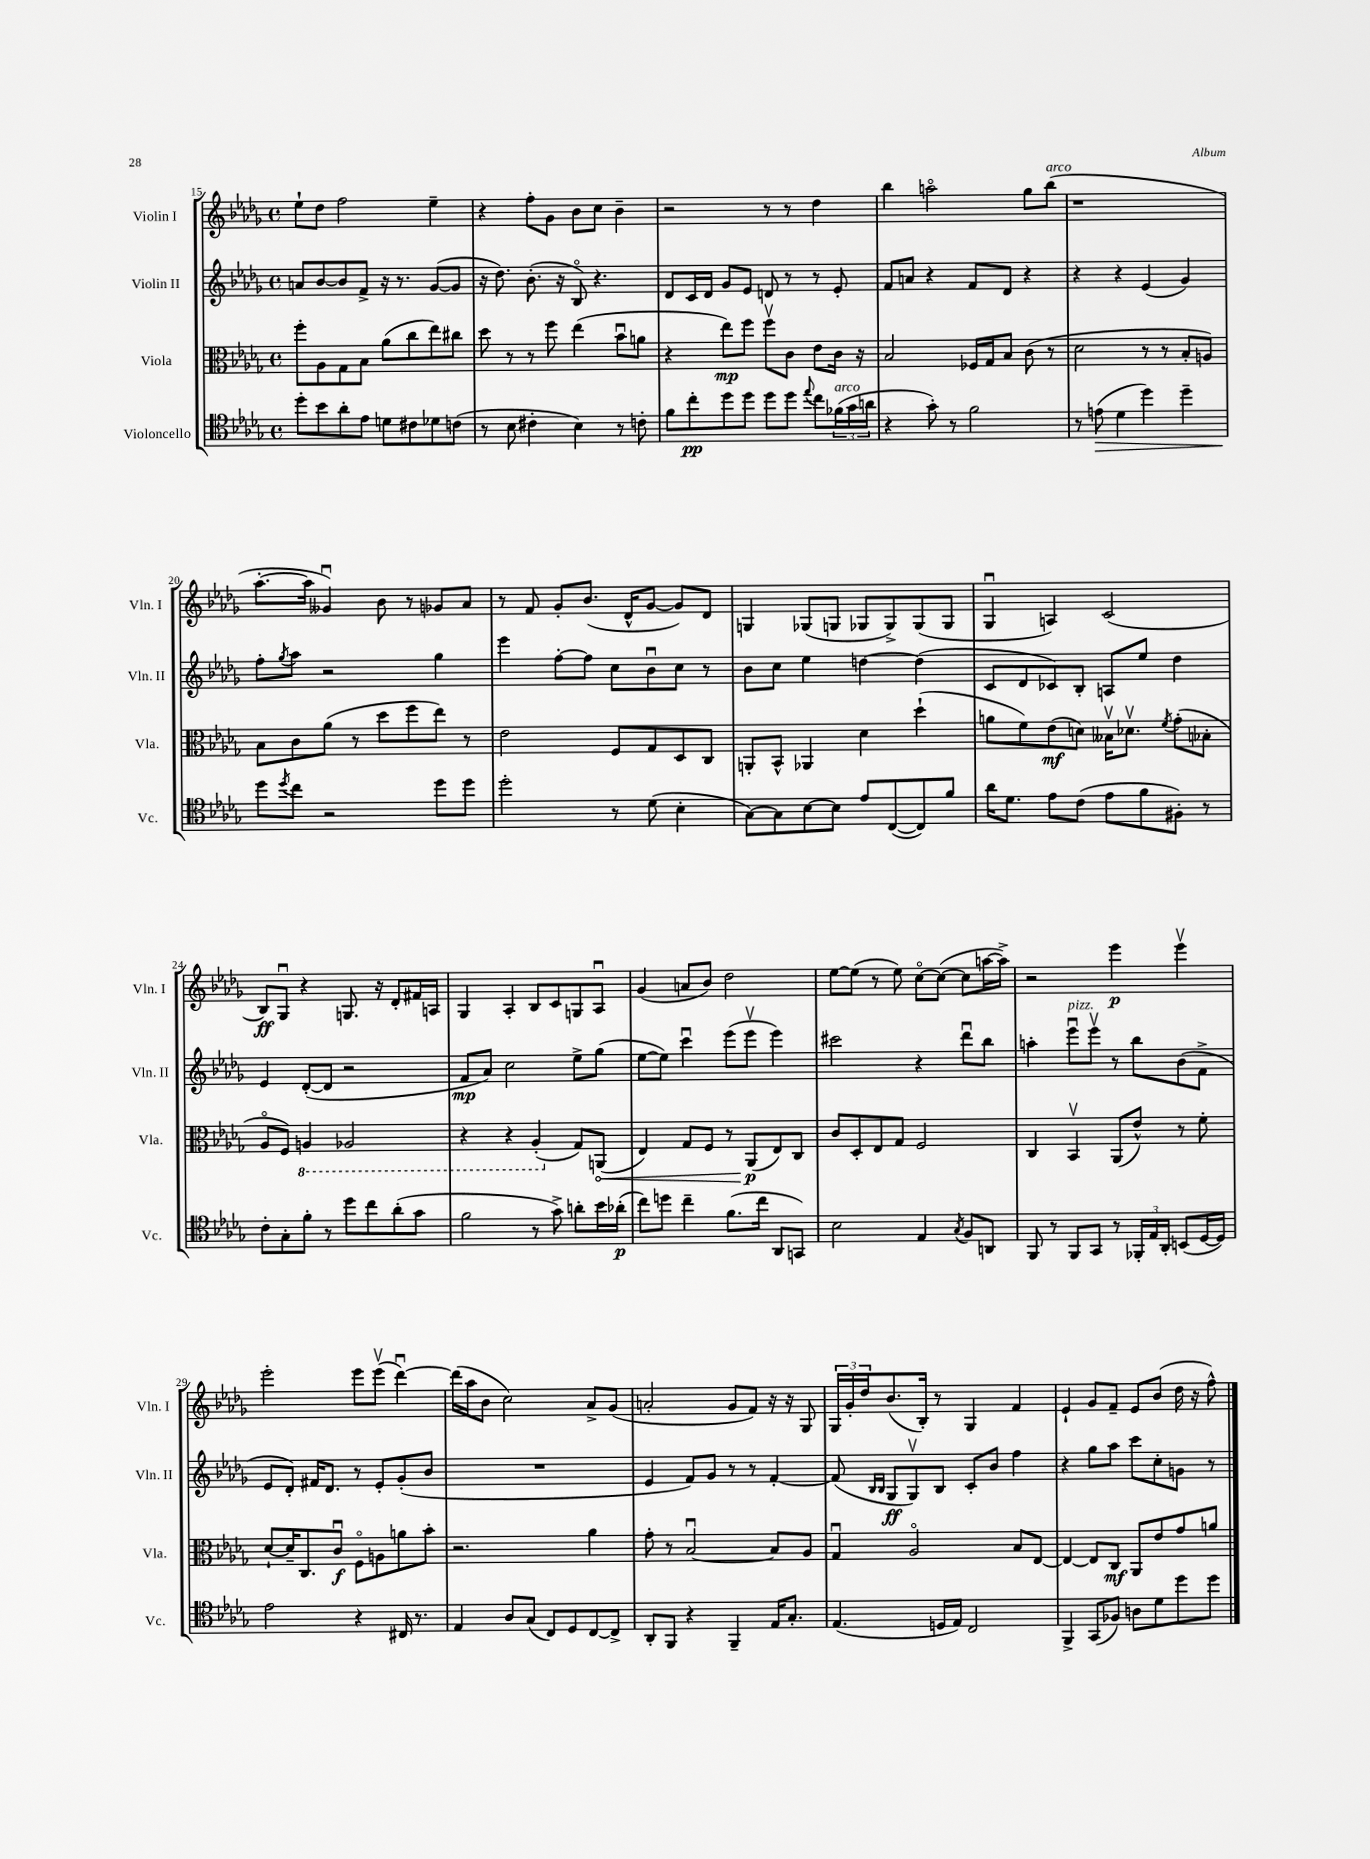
<<
\new StaffGroup <<
\new Staff = "s0" \with { instrumentName = "Violin I" shortInstrumentName = "Vln. I" } {
    \clef treble \key des \major \defaultTimeSignature \time 4/4
    ees''8-! des''8 f''2 ees''4-- |
    r4 f''8-. ges'8 bes'8 c''8 bes'4-- |
    r2 r8 r8 des''4 |
    bes''4 a''2\flageolet ges''8 bes''8^\markup { \italic "arco" }( |
    r1 |
    aes''8.~-. aes''16 geses'4\downbow) bes'8 r8 ges'8 aes'8 |
    r8 f'8 ges'8-. bes'8.( des'16-^ ges'8~ ges'8) des'8 |
    g4 ges8( g8 ges8 ges8->) ges8( ges8 |
    ges4\downbow a4) c'2( |
    bes8\ff) ges8\downbow r4 g8. r16 des'8-. fis'16 a16 |
    ges4 aes4-. bes8 c'8 g8 aes8\downbow |
    ges'4( a'8 bes'8) des''2 |
    ees''8~ ees''8( r8 ees''8) c''8~\flageolet c''8~( c''8 a''16~ a''16->) |
    r2 ees'''4\p ees'''4\upbow |
    ees'''2-. ees'''8 ees'''8\upbow( des'''4~\downbow) |
    des'''16( aes''16 bes'8 c''2) aes'8-> ges'8( |
    a'2-. ges'8 f'8) r16 r16 ges8 |
    \tuplet 3/2 { ges16 ges'16-. des''16 } bes'8.( bes16-.) r8 ges4 f'4 |
    ees'4-! ges'8 f'8-- ees'8 bes'8( des''16 r16 f''8-^) \bar "|." |
}
\new Staff = "s1" \with { instrumentName = "Violin II" shortInstrumentName = "Vln. II" } {
    \clef treble \key des \major \defaultTimeSignature \time 4/4
    a'8 bes'8~ bes'8 f'8-> r16 r8. ges'8~( ges'8 |
    r16 des''8.) bes'8.-.( r16 bes8\flageolet) r4. |
    des'8 c'16 des'16 ges'8 ees'8 d'8 r8 r8 ees'8-. |
    f'8 a'8 r4 f'8 des'8 r4 |
    r4 r4 ees'4( ges'4) |
    f''8-. \acciaccatura { ges''8 } aes''8 r2 ges''4 |
    ees'''4 f''8~-. f''8 c''8 bes'8\downbow c''8 r8 |
    bes'8 c''8 ees''4 d''4~ d''4( |
    c'8 des'8 ces'8) bes8-. a8 ees''8 des''4 |
    ees'4 des'8~-.( des'8 r2 |
    f'8\mp aes'8) c''2 ees''8-> ges''8( |
    ees''8~ ees''8) c'''4\downbow ees'''8( ees'''8\upbow ees'''4) |
    cis'''2 r4 des'''8\downbow bes''8 |
    a''4-. ees'''8\downbow^\markup { \italic "pizz." } ees'''8\upbow r8 bes''8 bes'8( f'8-> |
    ees'8 des'8-.) fis'16 des'8. r8 ees'8-. ges'8-.( bes'8 |
    R1 |
    ees'4 f'8) ges'8 r8 r8 f'4~-. |
    f'8( \grace { bes16 bes16 } ges8\ff ges8\upbow) bes8 c'8-. bes'8 f''4 |
    r4 ges''8 aes''8 c'''8 c''8-. g'8 r8 \bar "|." |
}
\new Staff = "s2" \with { instrumentName = "Viola" shortInstrumentName = "Vla." } {
    \clef alto \key des \major \defaultTimeSignature \time 4/4
    f''8-. aes8 ges8 bes8 aes'8( c''8 ees''8) cis''8 |
    des''8 r8 r8 f''8 ees''4( bes'8\downbow a'8 |
    r4 ees''8\mp) f''8 f''8\upbow c'8 ees'8 c'16 r16 |
    bes2 fes16 ges16 bes8 c'8( r8 |
    des'2 r8 r8 bes8-. a8) |
    bes8 c'8 aes'8( r8 des''8 f''8 ees''8) r8 |
    ees'2 f8 ges8 des8 c8 |
    a,8-. bes,8-^ aes,4 des'4 des''4-!( |
    a'8 f'8) ees'8\mf( d'8) beses16\upbow des'8.\upbow \acciaccatura { f'8 } ges'8-.( bes8-. |
    aes8\flageolet f8) \ottava #-1 a,4 aes,2 |
    r4 r4 aes,4-.( \ottava #0 ges8) \once \override Hairpin.circled-tip = ##t a,8\<( |
    ees4) ges8 f8 r8 aes,8\p\!( ees8) c8 |
    c'8 des8-. ees8 ges8 f2 |
    c4 bes,4\upbow aes,8( ees'8-^) r8 f'8-. |
    des'8~-! des'16-- c8. c'8\downbow\f f8\flageolet a8 a'8 bes'8-. |
    r2. aes'4 |
    ges'8-. r8 bes2~\downbow bes8 aes8 |
    ges4\downbow aes2\flageolet bes8 ees8~ |
    ees4~ ees8 c8\mf aes,8 ees'8 ges'8 a'8 \bar "|." |
}
\new Staff = "s3" \with { instrumentName = "Violoncello" shortInstrumentName = "Vc." } {
    \clef tenor \key des \major \defaultTimeSignature \time 4/4
    des''8-. bes'8 aes'8-. ees'8 d'8 cis'8 des'8 c'8( |
    r8 bes8 cis'4-. bes4) r8 c'8-. |
    f'8 c''8-.\pp des''8 des''8 des''8 des''8 \appoggiatura { ees''8 } c''8 \tuplet 3/2 { fes'16^\markup { \italic "arco" }( ges'16 a'16 } |
    r4 ges'8-.) r8 f'2 |
    r8 e'8\>( des'4 des''4) des''4-- |
    des''8\! \acciaccatura { des''8 } c''8 r2 des''8 des''8 |
    des''2-. r8 des'8( bes4-. |
    ges8~) ges8 bes8~ bes8 ees'8 c8~( c8) f'8 |
    aes'16 des'8. ees'8 c'8( ees'8 f'8 fis8-.) r8 |
    c'8-. ges8-. f'8-. r8 des''8 c''8 aes'8-.( ges'8 |
    f'2 r8 ges'8->) a'8-. bes'16 aes'16-.\p( |
    c''8) d''8 c''4-- f'8.( c''16 aes,8 g,8) |
    bes2 ees4 \acciaccatura { ges8 } f8 a,8 |
    f,8 r8 f,8 ges,8 r8 \tuplet 3/2 { fes,16-. ees16 aes,16-. } b,8( des16~ des16) |
    ees'2 r4 cis16 r8. |
    ees4 aes8 ges8( c8) des8 c8~ c8-> |
    aes,8-. f,8 r4 f,4-- ees16 ges8.-. |
    ees4.( d16 ees16) c2 |
    f,4-> ges,8( fes8) a8 des'8 des''8 des''8 \bar "|." |
}
>>
>>
\layout { \context { \Score currentBarNumber = #15 } }
